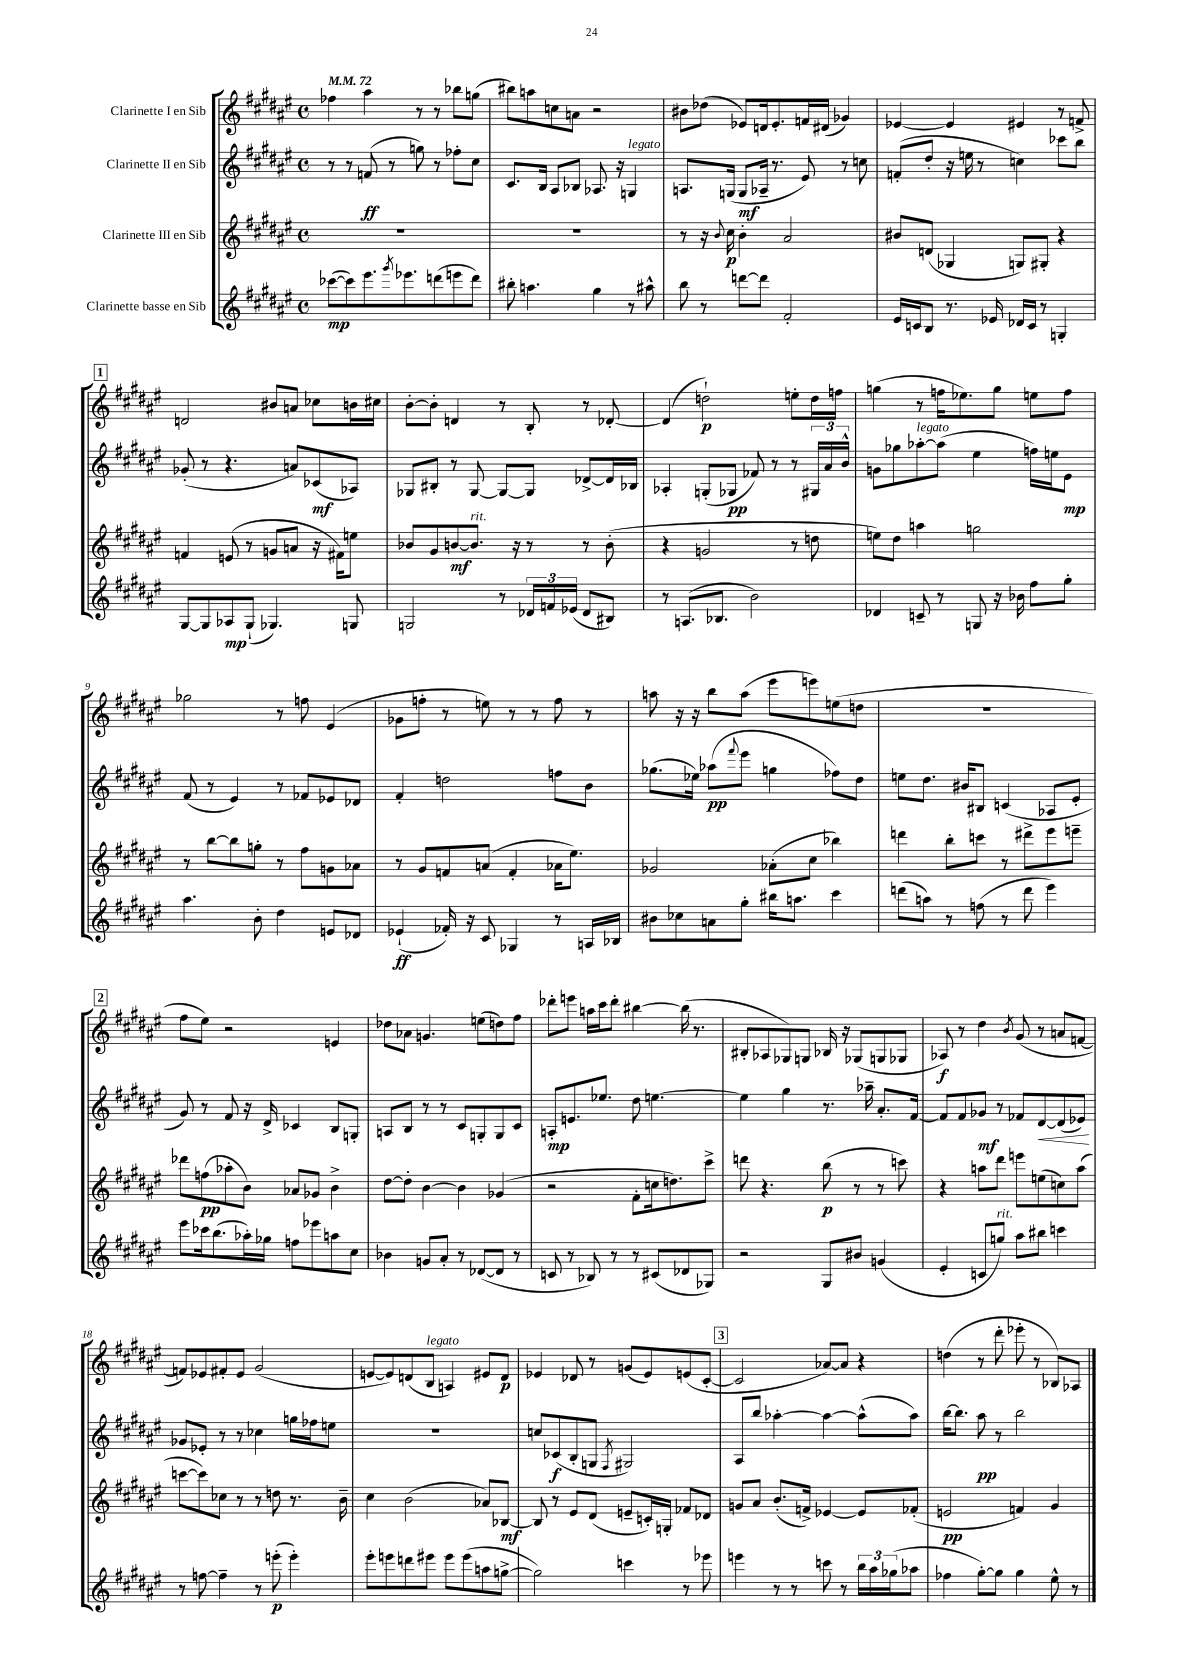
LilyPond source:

<<
\new StaffGroup <<
\new Staff = "s0" \with { instrumentName = "Clarinette I en Sib" } {
    \clef treble \key fis \major \defaultTimeSignature \time 4/4 \tempo 4 = 72
    fes''4 ais''4 r8 r8 bes''8 g''8( |
    bis''8) a''8 c''8 a'8 r2 |
    bis'8 des''8( ees'8) d'16 ees'8.-. f'16 dis'16( ges'4) |
    ees'4~ ees'4 eis'4 r8 f'8-> |
    \mark \markup { \box "1" } d'2 bis'8 a'8 ces''8 b'16 cis''16 |
    b'8~-. b'8-. d'4 r8 b8-. r8 des'8~-. |
    des'4( d''2-!\p) e''8-. d''16 f''16 |
    g''4( r8 f''16 ees''8.) g''8 e''8 f''8 |
    ges''2 r8 f''8 eis'4( |
    ges'8 f''8-. r8 e''8) r8 r8 f''8 r8 |
    a''8 r16 r16 b''8 a''8( eis'''8 e'''8) e''8( d''8 |
    R1 |
    \mark \markup { \box "2" } fis''8 eis''8) r2 e'4 |
    des''8 aes'8 g'4. e''8( d''8) fis''8 |
    des'''8-. e'''8 a''16 cis'''16 des'''8-. bis''4~ bis''16( r8. |
    bis8-. aes8 ges8) g8 bes16 r16 ges8( g8 ges8 |
    aes8\f) r8 dis''4 \acciaccatura { b'8 } gis'8( r8 a'8 f'8~ |
    f'8) ees'8 fis'8-. ees'8 gis'2( |
    e'8~ e'8) d'8( b8^\markup { \italic "legato" } a4) eis'8 d'8\p |
    ees'4 des'8 r8 g'8( ees'8) e'8( cis'8~-. |
    \mark \markup { \box "3" } cis'2 aes'8~) aes'8 r4 |
    d''4( r8 dis'''8-. ees'''8-. r8 bes8) aes8 \bar "|." |
}
\new Staff = "s1" \with { instrumentName = "Clarinette II en Sib" } {
    \clef treble \key fis \major \defaultTimeSignature \time 4/4
    r8 r8 f'8\ff( r8 g''8) r8 fes''8-. cis''8 |
    cis'8. b16 ais8 bes8 aes8. r16 g4^\markup { \italic "legato" } |
    a8. g16( g8\mf aes16-- r8. eis'8) r8 c''8 |
    f'8-.( dis''8-. r16 e''16 r8 c''4) ces'''8 b''8 |
    \mark \markup { \box "1" } ges'8-.( r8 r4. a'8) ces'8\mf( aes8) |
    ges8 bis8-. r8 ges8~ ges8~ ges8 des'8~-> des'16 bes16 |
    aes4-. g8-.( ges8\pp fes'8) r8 r8 \tuplet 3/2 { gis16 ais'16 b'16-^ } |
    g'8 ges''8 aes''8~-.^\markup { \italic "legato" } aes''8( eis''4 f''16) e''16 eis'8\mp |
    fis'8( r8 eis'4) r8 fes'8 ees'8 des'8 |
    fis'4-. d''2 f''8 b'8 |
    ges''8.( ees''16) aes''8\pp( \appoggiatura { fis'''8 } eis'''8 g''4 fes''8) dis''8 |
    e''8 dis''8. bis'16 bis8 c'4( aes8 eis'8-. |
    \mark \markup { \box "2" } gis'8) r8 fis'8 r16 dis'16-> ces'4 b8 g8-. |
    a8 b8 r8 r8 cis'8 g8-. g8 cis'8 |
    a8-.\mp e'8. ees''8. dis''8 e''4.~ |
    e''4 gis''4 r8. aes''16-- ais'8.-. fis'16~ |
    fis'8 fis'8 ges'8\mf r8 fes'8 dis'8~\< dis'8( ees'8\!) |
    ges'8 ees'8-. r8 r8 ces''4 g''16 fes''16 e''8 |
    R1 |
    c''8 ces'8\f( b8-. g8 \acciaccatura { fis8 } gis2) |
    \mark \markup { \box "3" } ais8 b''8 aes''4~-. aes''4~ aes''8-^( aes''8) |
    b''16~ b''8. ais''8\pp r8 b''2 \bar "|." |
}
\new Staff = "s2" \with { instrumentName = "Clarinette III en Sib" } {
    \clef treble \key fis \major \defaultTimeSignature \time 4/4
    R1 |
    R1 |
    r8 r16 \appoggiatura { b'8 } cis''16\p b'4-. ais'2 |
    bis'8 d'8( ges4 g8) gis8-. r4 |
    \mark \markup { \box "1" } f'4 e'8( r8 g'8 a'8 r16 fis'16) e''8 |
    bes'8 gis'8 b'8~\mf b'8.^\markup { \italic "rit." } r16 r8 r8 b'8-.( |
    r4 g'2 r8 d''8 |
    e''8) dis''8 a''4 g''2 |
    r8 b''8~ b''8 g''8-. r8 fis''8 g'8 aes'8 |
    r8 gis'8 f'8 a'8( f'4-. aes'16 eis''8.) |
    ges'2 aes'8-.( cis''8 bes''4) |
    d'''4 b''8-. c'''8 r8 dis'''8-> eis'''8 e'''8-- |
    \mark \markup { \box "2" } des'''8 f''8\pp( aes''8-. b'8) aes'8 ges'8 b'4-> |
    dis''8~ dis''8-. b'4~ b'4 ges'4( |
    r2 fis'8-. c''16 d''8.) cis'''8-> |
    d'''8 r4. b''8\p( r8 r8 c'''8) |
    r4 a''8 dis'''8 e'''8 e''8( c''8) a''8( |
    c'''8~ c'''8) ces''8 r8 r8 d''8 r8. b'16-- |
    cis''4 b'2( aes'8) bes8~\mf |
    bes8 r8 eis'8 dis'8( e'8-- c'16-.) g16-. fes'8 des'8 |
    \mark \markup { \box "3" } g'8 ais'8 b'8.-.( f'16->) ees'4~ ees'8 fes'8-.( |
    e'2\pp f'4) gis'4 \bar "|." |
}
\new Staff = "s3" \with { instrumentName = "Clarinette basse en Sib" } {
    \clef treble \key fis \major \defaultTimeSignature \time 4/4
    ces'''8~\mp( ces'''8) eis'''8. \acciaccatura { gis'''8 } ees'''8. d'''8( e'''8 d'''8) |
    bis''8-. a''4. gis''4 r8 ais''8-^ |
    b''8 r8 d'''8~ d'''8 fis'2-. |
    eis'16 c'16 b8 r8. ees'16 des'16 c'16 r8 g4-. |
    \mark \markup { \box "1" } gis8~ gis8 aes8\mp gis8-!( ges4.) g8 |
    g2 r8 \tuplet 3/2 { des'16 f'16 ees'16( } des'8 bis8) |
    r8 a8.( bes8. b'2) |
    des'4 c'8-- r8 g8 r16 bes'16 fis''8 gis''8-. |
    ais''4. b'8-. dis''4 e'8 des'8 |
    ees'4-!\ff( fes'16-.) r16 cis'8 ges4 r8 a16 bes16 |
    bis'8 ces''8 a'8 gis''8-. bis''16 a''8. cis'''4 |
    d'''8( a''8) r8 f''8( r8 d'''8 eis'''4) |
    \mark \markup { \box "2" } eis'''8 ces'''16 b''8.( aes''16-.) ges''16 f''8 ees'''8 a''8 cis''8 |
    bes'4 g'8 ais'8-. r8 des'8~( des'8 r8 |
    c'8 r8 bes8) r8 r8 cis'8( des'8 ges8) |
    r2 gis8 bis'8 g'4( |
    eis'4-. c'8 g''8^\markup { \italic "rit." }) ais''8 bis''8 c'''4 |
    r8 f''8~ f''4-- r8 e'''8-.\p( e'''4-.) |
    eis'''8-. e'''8 d'''8 eis'''8 eis'''8 eis'''8( a''8 g''8~-> |
    g''2) c'''4 r8 ees'''8 |
    \mark \markup { \box "3" } e'''4 r8 r8 c'''8 r8 \tuplet 3/2 { b''16 ais''16 ges''16( } aes''8 |
    fes''4 gis''8~-.) gis''8 gis''4 eis''8-^ r8 \bar "|." |
}
>>
>>
